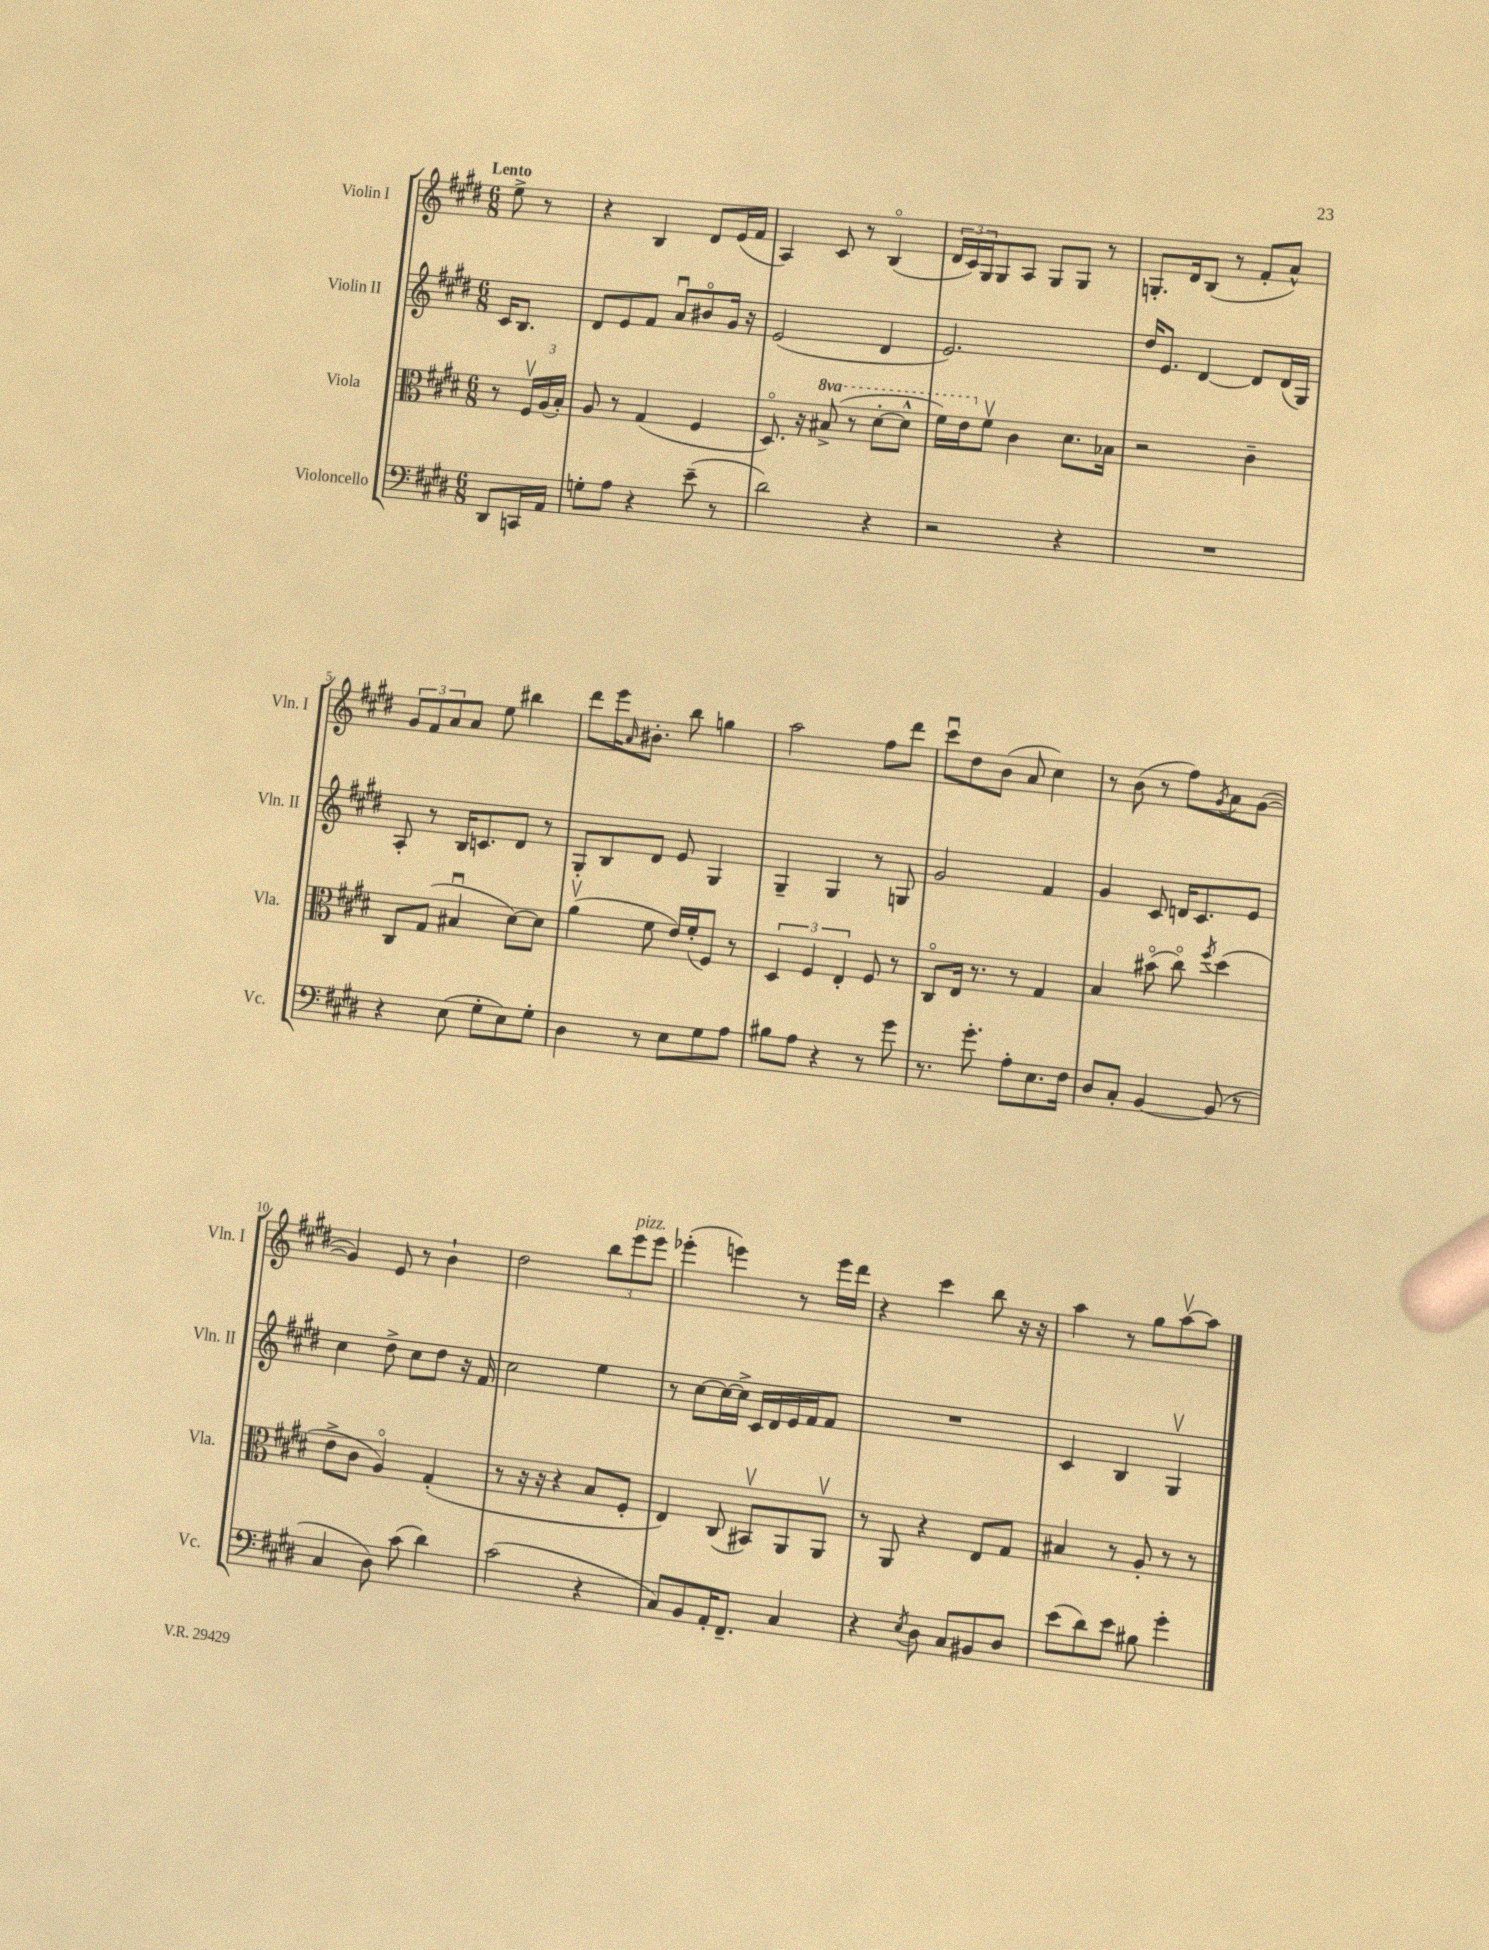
<<
\new StaffGroup <<
\new Staff = "s0" \with { instrumentName = "Violin I" shortInstrumentName = "Vln. I" } {
    \clef treble \key e \major \numericTimeSignature \time 6/8 \partial 4 \tempo "Lento"
    e''8-> r8 |
    r4 b4 dis'8 e'16( fis'16 |
    a4) cis'8 r8 b4\flageolet( |
    \tuplet 3/2 { dis'16 cis'16) gis16 } gis8 a8 gis8 gis8 r8 |
    g8.-. dis'16 b8( r8 fis'8-. a'8-^) |
    \tuplet 3/2 { gis'8 fis'8 a'8 } a'8 e''8 bis''4 |
    dis'''8 e'''16 \grace { a'16 } bis'8.-. b''8 g''4 |
    a''2 fis''8 dis'''8 |
    cis'''8\downbow dis''8 b'8( a'8 cis''4) |
    r8 b'8( r8 fis''8) \acciaccatura { gis'8 } a'8 gis'8~( |
    gis'4) e'8 r8 b'4-! |
    dis''2 \tuplet 3/2 { b''8 e'''8^\markup { \italic "pizz." } e'''8 } |
    ees'''4-.( e'''4) r8 e'''16 dis'''16 |
    r4 cis'''4 b''8 r16 r16 |
    a''4 r8 gis''8 a''8~\upbow a''8 \bar "|." |
}
\new Staff = "s1" \with { instrumentName = "Violin II" shortInstrumentName = "Vln. II" } {
    \clef treble \key e \major \numericTimeSignature \time 6/8 \partial 4
    cis'16 b8. |
    dis'8 e'8 fis'8 a'8\downbow bis'8\flageolet gis'16 r16 |
    e'2( dis'4 |
    e'2.) |
    dis''16 e'8. dis'4~ dis'8 dis'16( gis16) |
    a8-. r8 b16 c'8. dis'8 r8 |
    gis8-. b8 dis'8 e'8 gis4 |
    gis4-- gis4 r8 g8 |
    gis'2 fis'4 |
    gis'4 cis'8 d'16 cis'8. e'8 |
    cis''4 dis''8-> cis''8 dis''8 r16 fis'16 |
    cis''2 e''4 |
    r8 cis''8~ cis''16~ cis''16-> cis'16 dis'16 e'16 fis'16 fis'8 |
    R2. |
    cis'4 b4 gis4\upbow \bar "|." |
}
\new Staff = "s2" \with { instrumentName = "Viola" shortInstrumentName = "Vla." } {
    \clef alto \key e \major \numericTimeSignature \time 6/8 \set Staff.ottavationMarkups = #ottavation-simple-ordinals \partial 4
    r8 \tuplet 3/2 { fis16\upbow a16( b16-.) } |
    a8 r8 gis4( fis4 |
    dis8.\flageolet) r16 \ottava #1 bis'8->( r8 dis''8~-. dis''8-^ |
    fis''16) e''16 \ottava #0 fis'8\upbow cis'4 dis'8. bes16 |
    r2 cis'4-- |
    cis8 gis8( bis4\downbow dis'8~) dis'8 |
    a'4\upbow( fis'8 e'16) fis'16-.( fis8) r8 |
    \tuplet 3/2 { dis4 fis4 e4-. } fis8 r8 |
    cis8\flageolet e16 r8. r8 gis4 |
    b4 bis'8\flageolet( cis''8\flageolet) \acciaccatura { fis''8 } dis''4( |
    e'8-> cis'8 a4\flageolet) gis4-.( |
    r8 r16 r16 r4 b8 fis8-. |
    e4) cis8( bis,8\upbow) a,8 a,8\upbow |
    r8 a,8 r4 e8 gis8 |
    bis4 r8 a8-. r8 r8 \bar "|." |
}
\new Staff = "s3" \with { instrumentName = "Violoncello" shortInstrumentName = "Vc." } {
    \clef bass \key e \major \numericTimeSignature \time 6/8 \partial 4
    dis,8 c,16 a,16 |
    g8-. a8 r4 e'8--( r8 |
    dis'2) r4 |
    r2 r4 |
    R2. |
    r4 e8( gis8-. e8) gis8-. |
    dis4 r8 e8 gis8 a8 |
    bis8 a8 r4 r8 gis'8 |
    r8. gis'8.-. a8-. e8. fis16 |
    dis8 cis8-. b,4~ b,8( r8 |
    cis4 dis8) cis'8( dis'4) |
    cis'2( r4 |
    cis8) b,8 a,16-. fis,8.-- cis4 |
    r4 \acciaccatura { e8 } dis8 cis8 bis,8 dis8 |
    e'8( dis'8) e'8 bis8 gis'4-. \bar "|." |
}
>>
>>
